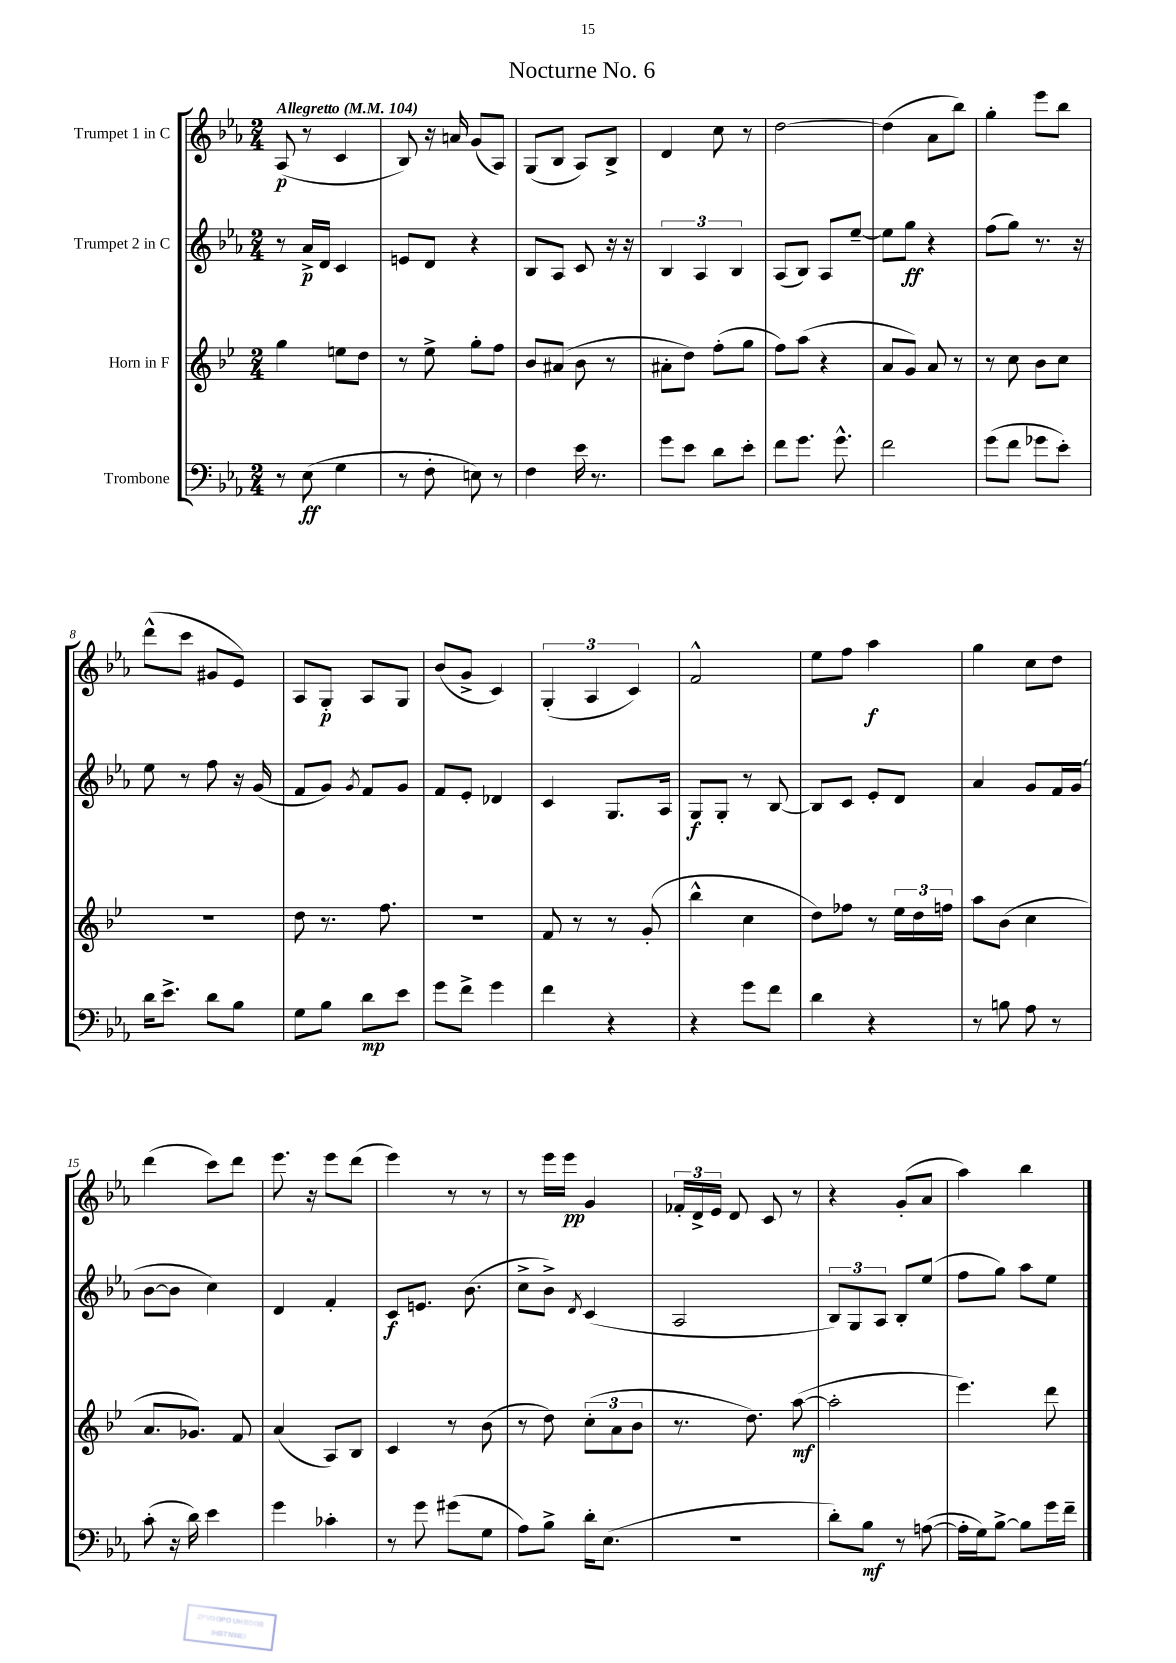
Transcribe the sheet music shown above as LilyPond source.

\header { title = "Nocturne No. 6" }
<<
\new StaffGroup <<
\new Staff = "s0" \with { instrumentName = "Trumpet 1 in C" } {
    \clef treble \key ees \major \numericTimeSignature \time 2/4 \tempo "Allegretto" 4 = 104
    \autoBeamOff aes8\p( r8 c'4 |
    bes8) r16 a'16 g'8[( aes8]) |
    g8[( bes8] aes8[) bes8]-> |
    d'4 c''8 r8 |
    d''2~ |
    d''4( aes'8[ bes''8]) |
    g''4-. ees'''8[ bes''8] |
    d'''8[-^( c'''8] gis'8[ ees'8]) |
    aes8[ g8]-.\p aes8[ g8] |
    bes'8[( g'8]-> c'4) |
    \tuplet 3/2 { g4-.( aes4 c'4) } |
    f'2-^ |
    ees''8[ f''8] aes''4\f |
    g''4 c''8[ d''8] |
    d'''4( c'''8[) d'''8] |
    ees'''8. r16 ees'''8[ d'''8]( |
    ees'''4) r8 r8 |
    r8 ees'''16[ ees'''16]\pp g'4 |
    \tuplet 3/2 { fes'16[-. d'16-> ees'16] } d'8 c'8 r8 |
    r4 g'8[-.( aes'8] |
    aes''4) bes''4 \bar "|." |
}
\new Staff = "s1" \with { instrumentName = "Trumpet 2 in C" } {
    \clef treble \key ees \major \numericTimeSignature \time 2/4
    \autoBeamOff r8 aes'16[->\p d'16] c'4 |
    e'8[ d'8] r4 |
    bes8[ aes8] c'8 r16 r16 |
    \tuplet 3/2 { bes4 aes4 bes4 } |
    aes8[( bes8]) aes8[ ees''8]~-- |
    ees''8[ g''8]\ff r4 |
    f''8[( g''8]) r8. r16 |
    ees''8 r8 f''8 r16 g'16( |
    f'8[ g'8]) \acciaccatura { g'8 } f'8[ g'8] |
    f'8[ ees'8]-. des'4 |
    c'4 g8.[ aes16] |
    g8[\f g8]-. r8 bes8~ |
    bes8[ c'8] ees'8[-. d'8] |
    aes'4 g'8[ f'16 g'16]( |
    bes'8[~ bes'8] c''4) |
    d'4 f'4-. |
    c'8[\f e'8.] bes'8.( |
    c''8[-> bes'8]->) \acciaccatura { d'8 } c'4( |
    aes2 |
    \tuplet 3/2 { bes8[) g8 aes8] } bes8[-. ees''8]( |
    f''8[ g''8]) aes''8[ ees''8] \bar "|." |
}
\new Staff = "s2" \with { instrumentName = "Horn in F" } {
    \clef treble \key bes \major \numericTimeSignature \time 2/4
    \autoBeamOff g''4 e''8[ d''8] |
    r8 ees''8-> g''8[-. f''8] |
    bes'8[ ais'8]( bes'8 r8 |
    ais'8[-. d''8]) f''8[-.( g''8] |
    f''8[) a''8]( r4 |
    a'8[ g'8]) a'8 r8 |
    r8 c''8 bes'8[ c''8] |
    R2 |
    d''8 r8. f''8. |
    R2 |
    f'8 r8 r8 g'8-.( |
    bes''4-^ c''4 |
    d''8[) fes''8] r8 \tuplet 3/2 { ees''16[ d''16 f''16] } |
    a''8[ bes'8]( c''4 |
    a'8.[ ges'8.]) f'8 |
    a'4( a8[) bes8] |
    c'4 r8 bes'8( |
    r8 d''8) \tuplet 3/2 { c''8[-.( a'8 bes'8] } |
    r8. d''8.) a''8~\mf( |
    a''2-. |
    ees'''4.) d'''8 \bar "|." |
}
\new Staff = "s3" \with { instrumentName = "Trombone" } {
    \clef bass \key ees \major \numericTimeSignature \time 2/4
    \autoBeamOff r8 ees8\ff( g4 |
    r8 f8-. e8) r8 |
    f4 ees'16 r8. |
    g'8[ ees'8] d'8[ ees'8]-. |
    f'8[ g'8.] g'8.-^ |
    f'2 |
    g'8[( f'8] ges'8[ ees'8]-.) |
    d'16[ ees'8.]-> d'8[ bes8] |
    g8[ bes8] d'8[\mp ees'8] |
    g'8[ f'8]-> g'4 |
    f'4 r4 |
    r4 g'8[ f'8] |
    d'4 r4 |
    r8 b8 aes8 r8 |
    c'8-.( r16 d'16) ees'4 |
    g'4 ces'4-. |
    r8 g'8 gis'8[( g8] |
    aes8[) bes8]-> d'16[-. ees8.]( |
    r2 |
    d'8[-.) bes8]\mf r8 a8~( |
    a16[-. g16) bes8]~-> bes8[ g'16 f'16]-- \bar "|." |
}
>>
>>
